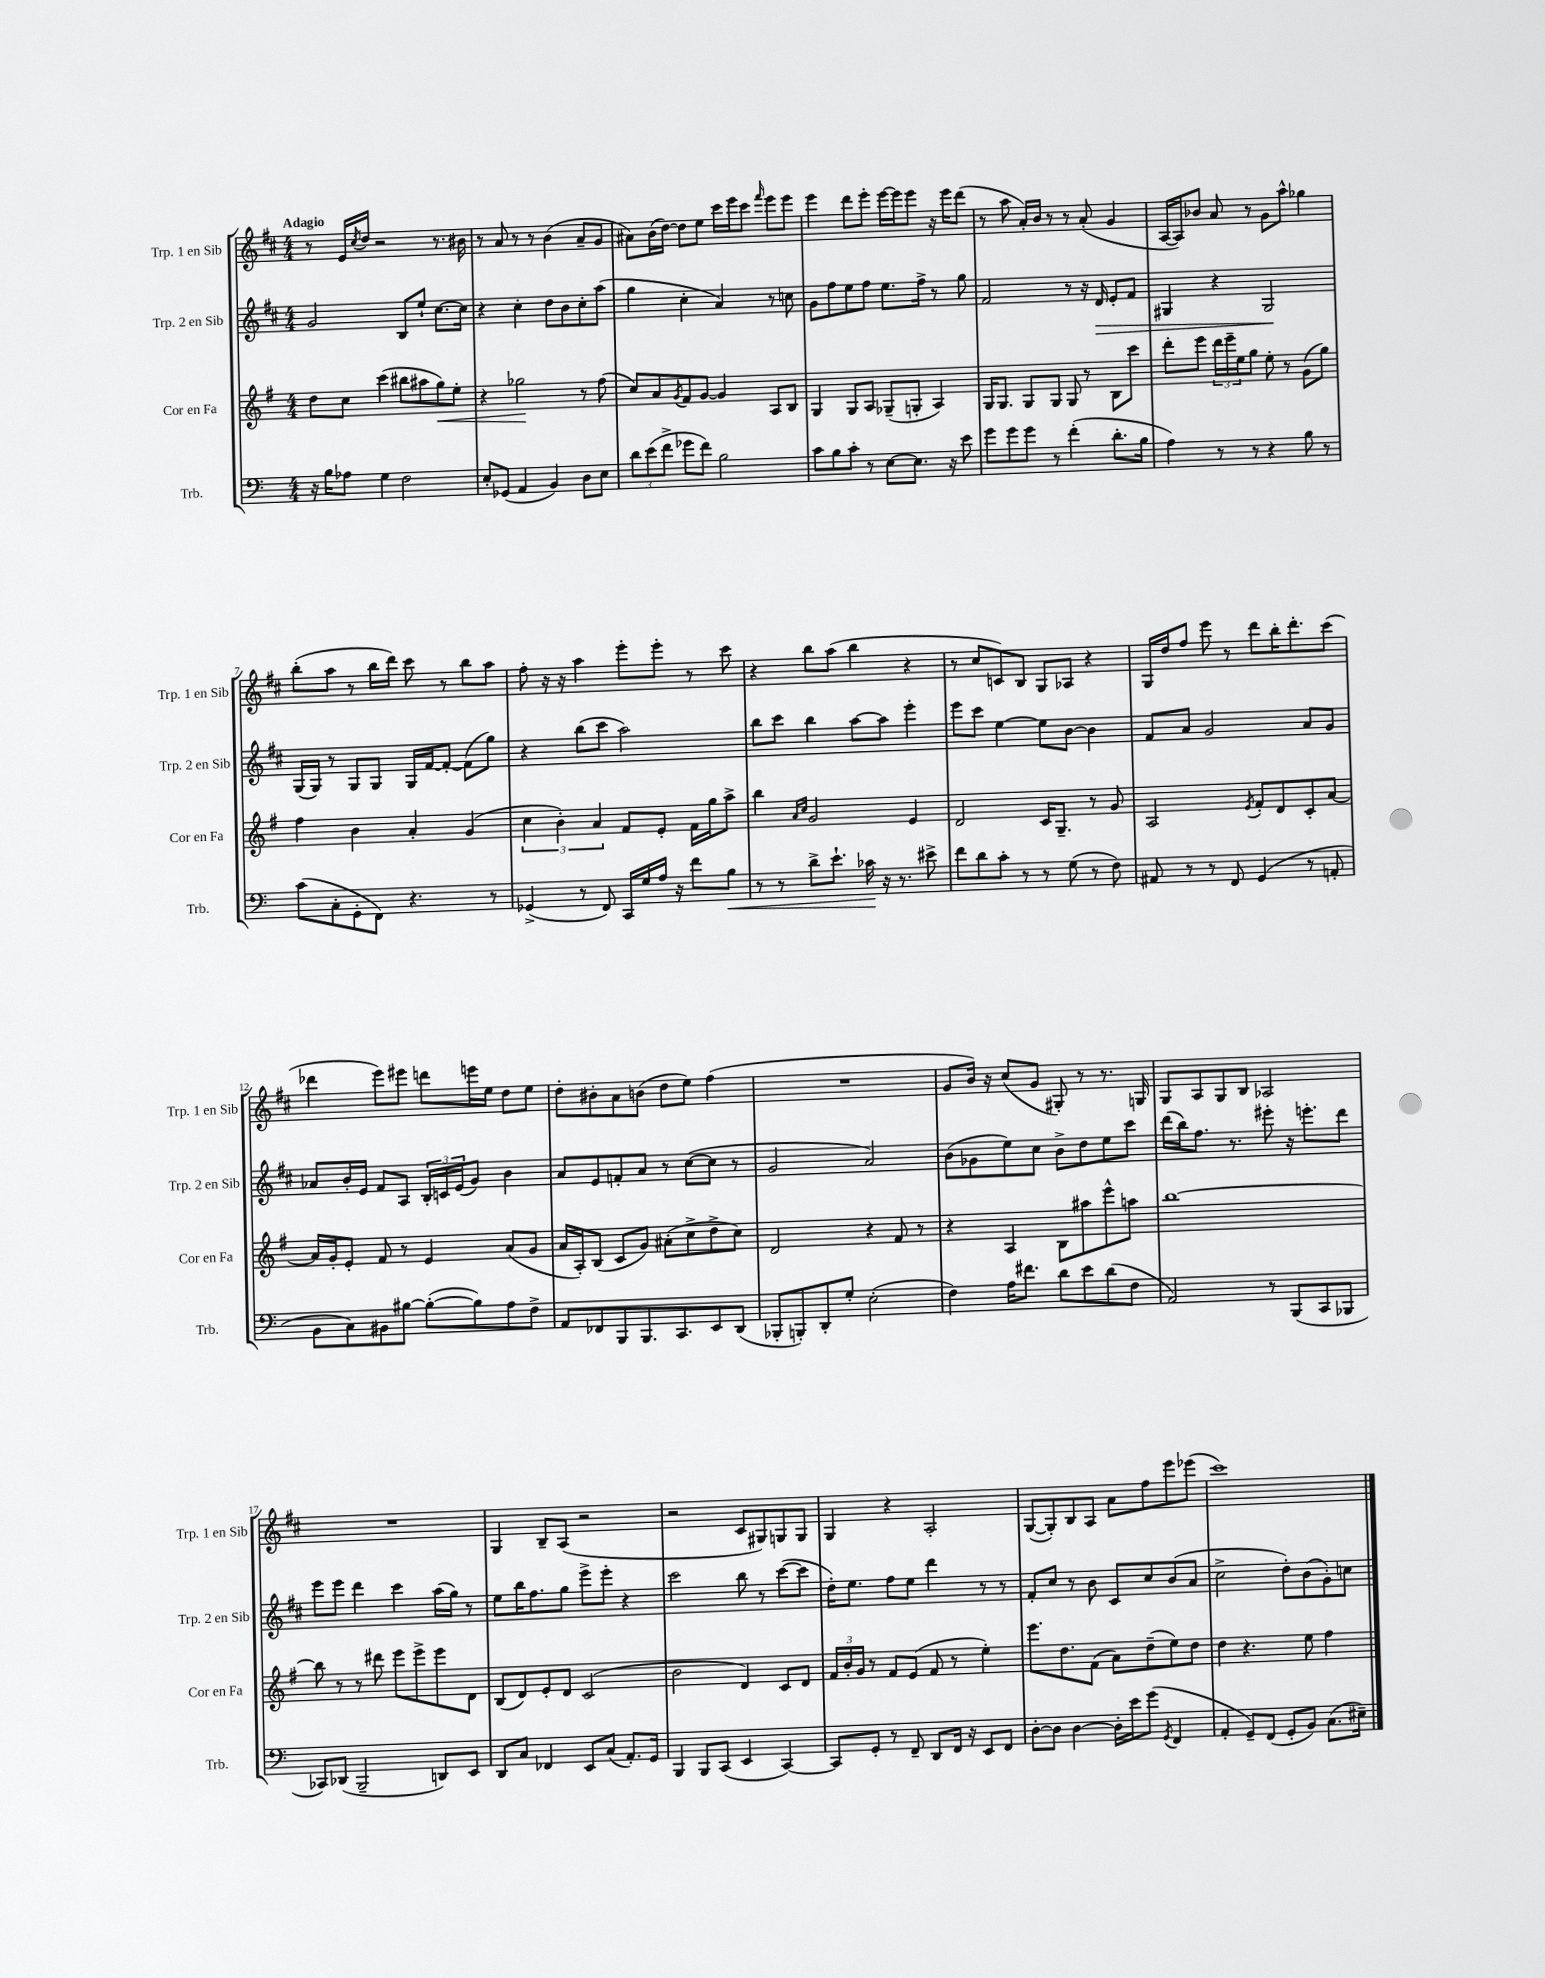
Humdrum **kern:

**kern	**kern	**kern	**kern
*staff4	*staff3	*staff2	*staff1
*clefF4	*clefG2	*clefG2	*clefG2
*k[]	*k[f#]	*k[f#c#]	*k[f#c#]
*M4/4	*M4/4	*M4/4	*M4/4
16r	8dd	2g	8r
16B	.	.	.
8A-	8cc	.	16e
.	.	.	8qcc#
.	.	.	16dd
4G	(4ccc	.	2r
2F	8bb#	8B	.
.	8aa#	8ee`	.
.	8gg)	[8.cc#	8.r
.	8ee'	.	.
.	.	16cc#]	16b#
=	=	=	=
8E'	4r	4r	8r
(8GG-	.	.	8a
4AA	2gg-	4cc#'	8r
.	.	.	8r
4BB)	.	8dd	(4b
.	.	8b	.
8D	8r	8cc#'	8a~
8E	(8ff#	(8aa	8g
=	=	=	=
12d	8cc)	4gg	8a#)
(12e	.	.	.
.	8a	.	(16b
12f^	.	.	.
.	.	.	[16dd)
.	8qg	.	.
8g-	8f#	4cc#'	8dd]
8f)	[8g	.	8ee
2B	4g]	4a)	16ccc#
.	.	.	16eee
.	.	.	8ccc#
.	.	.	16qqfff#
.	8A	8r	8eee
.	8B	8cc	8eee
=	=	=	=
8c	4G	8g	4eee
8B	.	8ff#	.
8c'	8G	8ee	8ddd
8r	8A	8ff#	8eee'
[8E	(8G-~	8.ee	[16eee
.	.	.	16eee]
8.E]	8G'	.	8eee
.	.	16ff#^	.
.	4A)	8r	16r
16r	.	.	16eee
8e	.	8gg	(8ddd
=	=	=	=
8g	16G	2f#	8r
.	8.G	.	.
8g	.	.	8aa
8g	8G	.	16a')
.	.	.	16b
8r	8G	.	8r
(4f'	8G	8r	8r
.	8r	16r	(8a'
.	.	16d	.
8.d'	8B	8e'	4g
.	8ccc	8f#	.
16B	.	.	.
=	=	=	=
4A)	8ddd'	4G#	[16A
.	.	.	16A])
.	8eee	.	8b-
8r	24ddd	4r	8a
.	24eee~	.	.
.	24ee	.	.
8r	8gg	.	8r
4r	8ee'	2G#	8g
.	8r	.	8aa^^
8B	(8g	.	4gg-
8r	8gg)	.	.
=	=	=	=
(8c	4ff#	(16G	(8bb'
.	.	16G)	.
8C'	.	8r	8aa
8GG'	4b	8G	8r
8FF)	.	8G	16bb
.	.	.	16ddd)
4.r	4a'	16G	8ccc#
.	.	[16f#	.
.	.	8f#'_	8r
.	(4g	(8f#]	8bb
8r	.	8gg)	8aa
=	=	=	=
(4GG-^	6cc	4r	8ff#'
.	.	.	16r
.	6b')	.	.
.	.	.	16r
8r	.	(8bb	4aa
.	6a	.	.
8FF)	.	8ccc#	.
16CC	8f#	2aa)	8eee'
16G	.	.	.
16A	8e'	.	8eee'
16r	.	.	.
8f	16f#	.	8r
.	16gg	.	.
8B	8aa^	.	8ccc#
=	=	=	=
8r	4bb	8bb	4r
8r	.	8ccc#	.
.	16qqa	.	.
.	16qqcc	.	.
8d^	2g	4bb	8bb
8.e`	.	.	(8aa
.	.	[8aa	4bb
16c-	.	.	.
16r	.	8aa]	.
8.r	.	.	.
.	4e	4eee'	4r
8e#^	.	.	.
=	=	=	=
8f	2d	8eee	8r
8d	.	8ccc#	8cc#
8c'	.	[4ee	8c)
8r	.	.	8B
8r	16c	8ee]	8G
.	8.G~	.	.
(8G	.	[8b	8A-
8r	8r	4b]	4r
8F)	8g	.	.
=	=	=	=
8AA#	2A	8f#	16G
.	.	.	16dd
8r	.	8a	8ff#
8r	.	2g	8eee
8FF	.	.	8r
.	8qe	.	.
(4GG	8f#'	.	8ddd
.	8d	.	16bb'
.	.	.	8.ddd'
8r	8c'	8a	.
8AA'	[8a	8g	(8ccc#
=	=	=	=
8BB	16a]	8a-	4ddd-
.	16g'	.	.
8C)	8e'	16b'	.
.	.	16e	.
8BB#	8f#	8f#	8eee)
[8B#	8r	8A	8eee#
(8B#'_	4e	24B'	8ddd
.	.	24c	.
.	.	(24e	.
8B#])	.	8g)	16eee
.	.	.	16ee
8A	(8a	4b	8dd
8F^	8g	.	8ee
=	=	=	=
8AA	16a	8a	8dd'
.	16A')	.	.
8FF-	(8B	8e	8b#'
8BBB	8c	8f'	8a
8.BBB	8g)	8a	(8b
.	(8a#'	8r	8dd
8.CC	.	.	.
.	8cc^	([8cc#	8ee)
8EE	8dd^	8cc#]	(4ff#
(8DD	8cc)	8r	.
=	=	=	=
8BBB-'	2d	2g	1r
8BBB')	.	.	.
8DD'	.	.	.
8G'	.	.	.
(2E'	4r	2a)	.
.	8f#	.	.
.	8r	.	.
=	=	=	=
4F)	4r	(8b	8g
.	.	8g-	16b)
.	.	.	16r
16A	4A	8ee)	(8cc#
8.f#	.	.	.
.	.	8cc#	8g
8d	8B	8b^	8G#')
8e	8aa#	8dd	8r
(8d	8eee^^	8ee	8.r
8F	8aa	8ccc#	.
.	.	.	16G
=	=	=	=
2AA)	[1bb	(16ddd	8G
.	.	16bb)	.
.	.	8.ff#	8A
.	.	.	8G
.	.	8.r	.
.	.	.	8B
8r	.	8eee#'	2A-
(8BBB	.	16r	.
.	.	8.eee'	.
8CC	.	.	.
8BBB-	.	8ddd	.
=	=	=	=
8CC-)	8bb]	8eee	1r
(8DD-	8r	8eee	.
2BBB~	8r	4ddd	.
.	8ddd#	.	.
.	8eee	4ccc#	.
.	8eee^	.	.
8DD)	8eee	(16aa	.
.	.	16gg)	.
8EE	8d	8r	.
=	=	=	=
8DD	(8B	8ee	4G
8C	8d)	16bb	.
.	.	8.ff#	.
4FF-	8e'	.	8B~
.	8d	8gg	(8A
8EE	(2c	8eee^	2r
(8C	.	8eee'	.
8.AA')	.	4r	.
16GG	.	.	.
=	=	=	=
4BBB	2b	2ccc#	2r
8BBB	.	.	.
(8CC	.	.	.
4EE	4d)	8bb	8c#
.	.	8r	8G#)
[4CC)	8c	([8ccc#	8G
.	8d	8ccc#]	8G
=	=	=	=
8CC]	24f#	16dd')	4G
.	24b'	.	.
.	.	8.ee	.
.	24g	.	.
8GG'	8r	.	.
8r	8f#	8ff#	4r
8FF~	(8e	8ee	.
8DD	8f#	4ddd	2A'
16FF	8r	.	.
16r	.	.	.
8EE	4ee')	8r	.
8FF	.	8r	.
=	=	=	=
[8D'	8.eee	8f#'	([8G
8D]	.	8cc#	8G'])
.	8.dd	.	.
[4D	.	8r	8B
.	(8f#	8b	8A
16D']	8a)	8c#	8a
16e	.	.	.
(8g	(8dd~	8cc#	8ff#
8qGG	.	.	.
4FF	8ee)	(8b	8eee
.	8dd	8a	(8eee-
=	=	=	=
4AA'	4dd	2cc#^	1ccc#)
8GG~)	4.r	.	.
(8FF	.	.	.
8GG'	.	8dd')	.
8BB)	8ee	(8b	.
(8.C	4ff#	8g')	.
.	.	8cc	.
16E#~)	.	.	.
==	==	==	==
*-	*-	*-	*-
